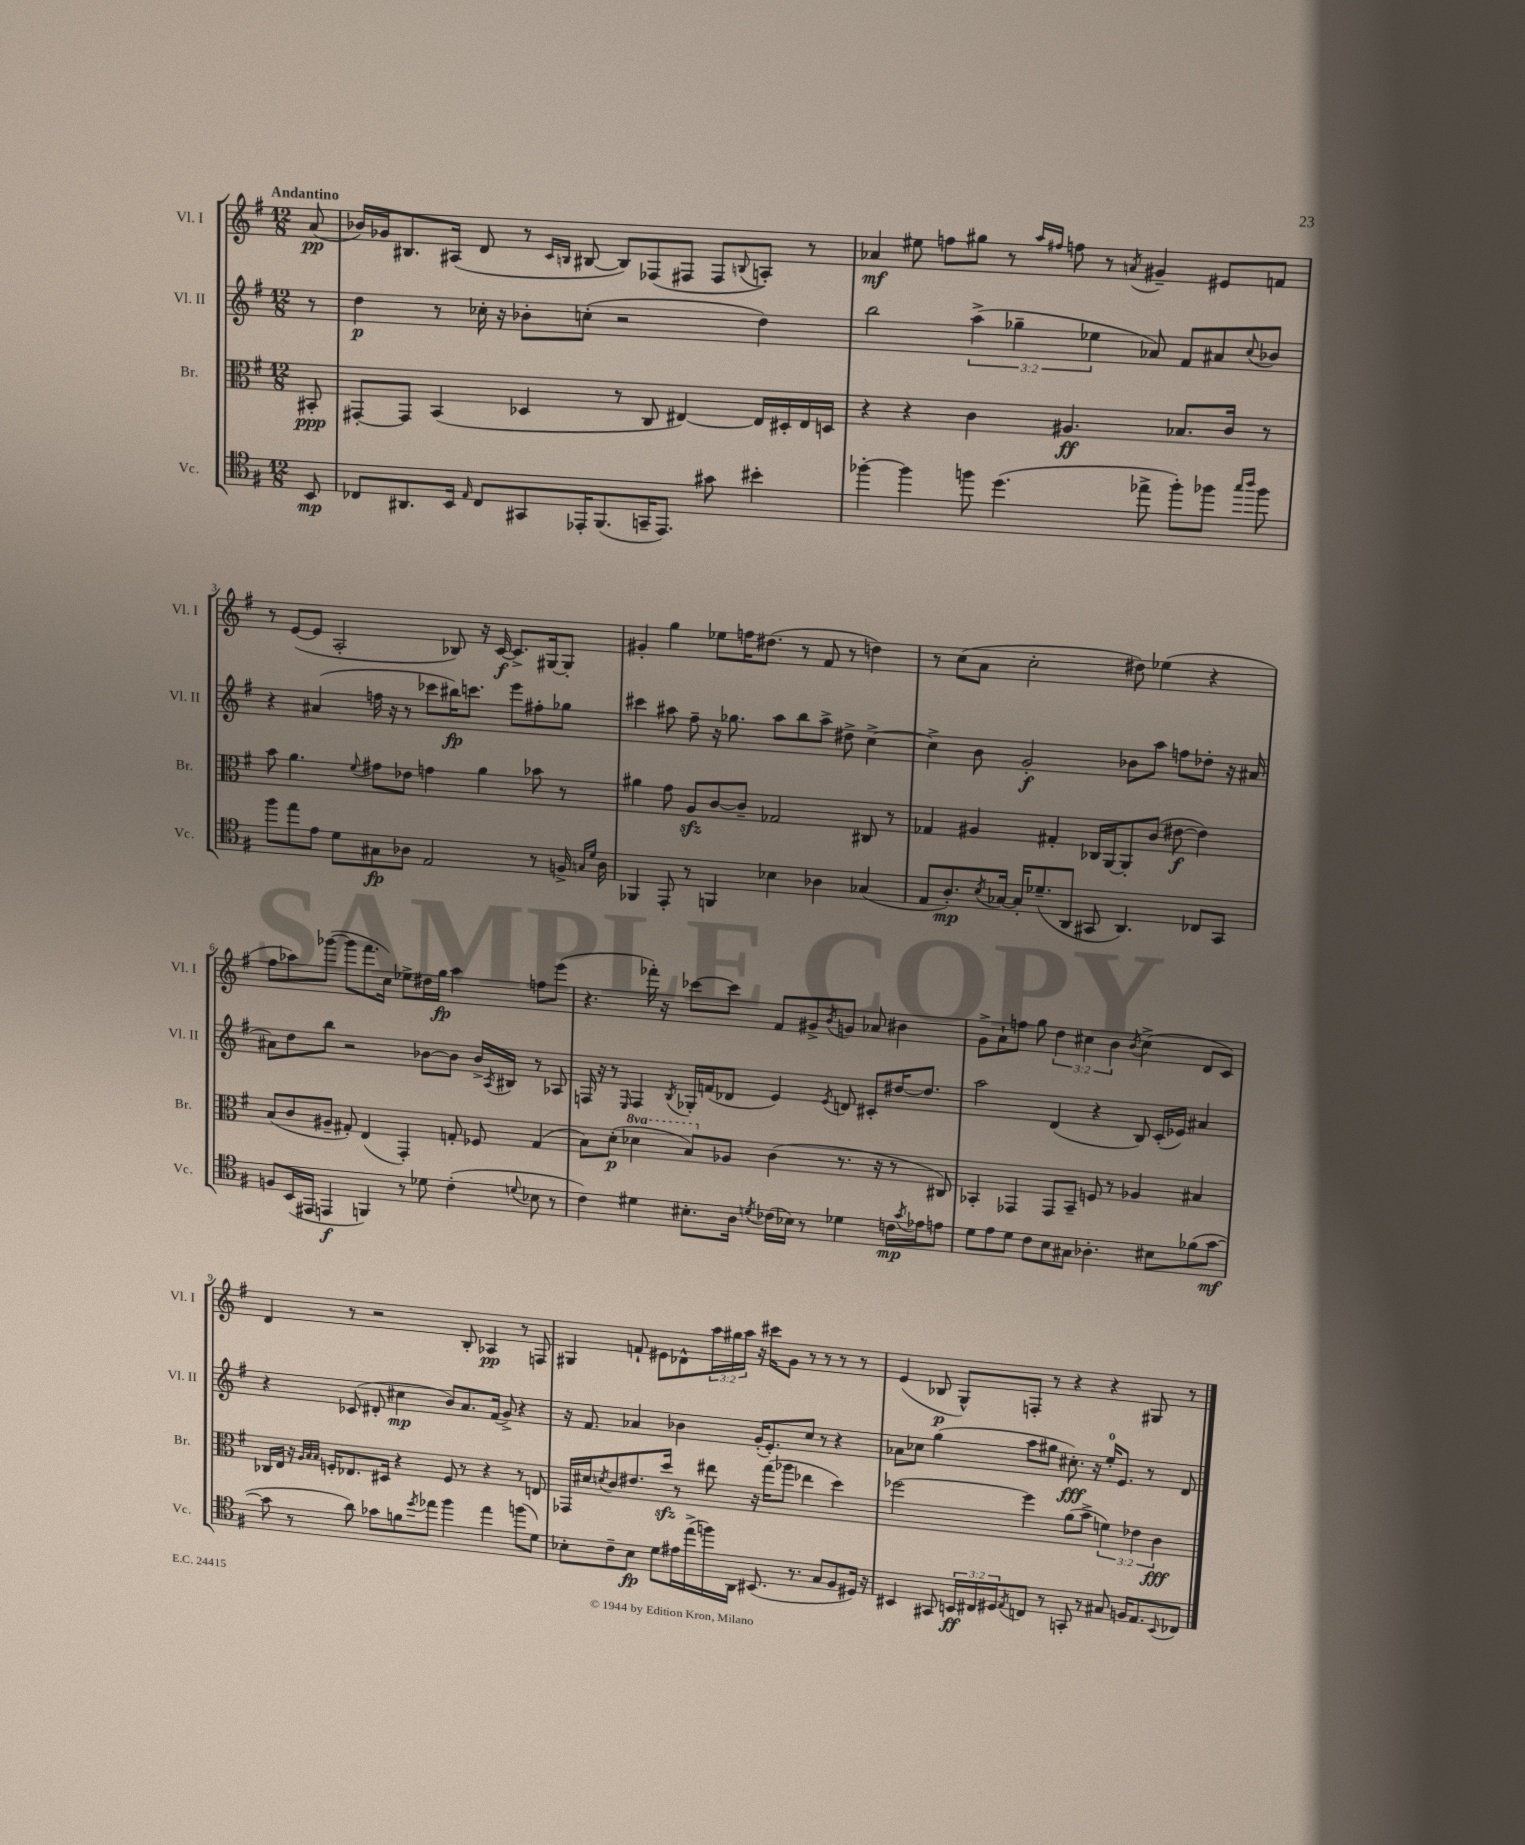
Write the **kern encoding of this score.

**kern	**dynam	**kern	**dynam	**kern	**dynam	**kern	**dynam
*part4	*part4	*part3	*part3	*part2	*part2	*part1	*part1
*staff4	*staff4	*staff3	*staff3	*staff2	*staff2	*staff1	*staff1
*I"Vc.	*	*I"Br.	*	*I"Vl. II	*	*I"Vl. I	*
*I'Vc.	*	*I'Br.	*	*I'Vl. II	*	*I'Vl. I	*
*clefC4	*	*clefC3	*	*clefG2	*	*clefG2	*
*k[f#]	*	*k[f#]	*	*k[f#]	*	*k[f#]	*
*M12/8	*	*M12/8	*	*M12/8	*	*M12/8	*
=	=	=	=	=	=	=	=
!	!	!	!	!	!	!LO:TX:a:B:t=Andantino	!
8BB/	mp	8BB#X'/	ppp	8r	.	(8a/	pp
=1	=1	=1	=1	=1	=1	=1	=1
8C-X/L	.	[8GG#X'/L	.	4dd\	p	16b-X/LL)	.
.	.	.	.	.	.	16g-X/J	.
8.AA#X/	.	8GG#/J]	.	.	.	8.B#X/	.
.	.	(4BB/	.	8r	.	.	.
16BB/Jk	.	.	.	.	.	(16A#X/Jk	.
16qqE/	.	.	.	.	.	.	.
8C-/L	.	.	.	16cc-X'\	.	8d/	.
.	.	.	.	16r	.	.	.
8GG#X/	.	4D-X/	.	8b-X'\L	.	8r	.
.	.	.	.	.	.	16qqc/LL	.
.	.	.	.	.	.	16qqBn/JJ	.
16EE-X'/K	.	.	.	(8ccn'\J	.	[8B#X/	.
(8.FF#/	.	.	.	.	.	.	.
.	.	8r	.	2r	.	8B#/L])	.
16GGn~/K	.	8C/	.	.	.	(8F-X/	.
8.EE-/J)	.	.	.	.	.	.	.
.	.	[4E#X/)	.	.	.	8F#X/J	.
8g#X\	.	.	.	.	.	8F#/L	.
.	.	.	.	.	.	8qqBn/	.
4b#X'\	.	16E#/LL]	.	4dd\)	.	8An'/J)	.
.	.	16D#X'/	.	.	.	.	.
.	.	16E#/	.	.	.	8r	.
.	.	16Dn/JJ	.	.	.	.	.
=2	=2	=2	=2	=2	=2	=2	=2
[4ff-X'\	.	4r	.	2bb\	.	4a-X/	mf
4ff-\]	.	4r	.	.	.	8ee#X\	.
.	.	.	.	.	.	8ffn\L	.
8ffn\	.	4c\	.	(6aa^\	.	8gg#X\J	.
(4.dd\	.	.	.	.	.	8r	.
.	.	.	.	6gg-X~\	.	.	.
.	.	.	.	.	.	16qqaa/LL	.
.	.	.	.	.	.	16qqff#X/JJ	.
.	.	4.A#X/	ff	.	.	8ffn\	.
.	.	.	.	6ee-X\	.	.	.
.	.	.	.	.	.	8r	.
.	.	.	.	.	.	8qan/	.
8ee-X^\	.	.	.	8a-X/)	.	4g#X~/	.
8ff'\L)	.	8.B-X/L	.	8f#/L	.	.	.
8ff-X\J	.	.	.	8a#X/	.	8e#X/L	.
.	.	16c/Jk	.	.	.	.	.
16qqgg/LL	.	.	.	.	.	.	.
16qqaa/JJ	.	.	.	8qqcc/	.	.	.
8ff-\	.	8r	.	8b-X/J	.	8fn/J	.
!!LO:LB:g=z
=3	=3	=3	=3	=3	=3	=3	=3
8ff#\L	.	8b\	.	4r	.	8r	.
8ee\	.	4.a\	.	.	.	([8e/L	.
8e\J	.	.	.	(4a#X/	.	8e/J]	.
8d\L	.	.	.	.	.	2A'/	.
.	.	8qqf#/	.	.	.	.	.
8G#X\	fp	8g#X\L	.	16ffn\	.	.	.
.	.	.	.	16r	.	.	.
8A-X\J	.	8e-X\J	.	8r	.	.	.
2E/	.	4gn\	.	8ccc-X\L	.	.	.
.	.	.	.	16bb#X\K)	fp	8B-X/)	.
.	.	.	.	8.cccn\J	.	.	.
.	.	4a\	.	.	.	16r	.
.	.	.	.	.	.	[16c/	f
.	.	.	.	8eee\L	.	8.c^/L]	.
8r	.	8b-X\	.	8ff#X'\	.	.	.
.	.	.	.	.	.	[16G#X/k	.
16Fn^/	.	8r	.	8gg-X\J	.	8G#'/J]	.
16qqGn/LL	.	.	.	.	.	.	.
16qqd/JJ	.	.	.	.	.	.	.
16A-\	.	.	.	.	.	.	.
=4	=4	=4	=4	=4	=4	=4	=4
4FF-X/	.	4a#X\	.	4ccc#X\	.	4g#X'/	.
8EE'/	.	8g\	.	8aa#X\	.	4gg\	.
8r	.	8Azz/L	.	8ff#~\	.	.	.
4FFn/	.	[8c/	.	16r	.	8ee-X\L	.
.	.	.	.	8.gg-X\	.	.	.
.	.	8c~/J]	.	.	.	16ffn\K	.
.	.	.	.	.	.	(8.dd#X\J	.
4B-X\	.	2G-X/	.	8aa#\L	.	.	.
.	.	.	.	8bb\	.	8r	.
4A-X\	.	.	.	8aa#^\J	.	8f#/	.
.	.	.	.	8dd#X^\	.	8r	.
(4G-X/	.	8C#X/	.	[4cc^\	.	4ddn\)	.
.	.	8r	.	.	.	.	.
=5	=5	=5	=5	=5	=5	=5	=5
8E/L	.	4G-X/	.	4cc^\]	.	8r	.
8.A'/)	mp	.	.	.	.	(8cc\L	.
.	.	4A#X/	.	8b\	.	8a\J	.
8qB/	.	.	.	.	.	.	.
[16G-X/Jk	.	.	.	.	.	.	.
16G-'/KL]	.	.	.	2g'/	f	2cc'\	.
(8.d-X~/	.	.	.	.	.	.	.
.	.	4G#X'/	.	.	.	.	.
8AA/J	.	.	.	.	.	.	.
8GG#X/	.	16C-X/LL	.	.	.	.	.
.	.	[16AA/J	.	.	.	.	.
4.AA/)	.	8AA'/]	.	8b-X\L	.	8dd#X\)	.
.	.	(8c/J	.	8aa\J	.	(4ee-X\	.
.	.	[8e#X\	f	8ffn\L	.	.	.
8C-X/L	.	4e#\])	.	8dd-X'\J	.	4r	.
8GG#/J	.	.	.	16r	.	.	.
.	.	.	.	[16a#X/	.	.	.
!!LO:LB:g=z
=6	=6	=6	=6	=6	=6	=6	=6
8Fn/L	.	(8B/L	.	8a#X\L]	.	8ff#\L	.
(16BB/L	.	8c/	.	8dd\	.	8aa-X\)	.
16EE#X/JJ	.	.	.	.	.	.	.
4EEn/	f	8A#X~/J	.	8bb\J	.	([8ggg-X\J	.
.	.	8G#X'/)	.	2r	.	8ggg-\L]	.
4FFn/)	.	(4E/	.	.	.	8.fff#\	.
.	.	.	.	.	.	16cc\Jk)	.
8r	.	4GG'/)	.	.	.	8ee-X^\L	.
8d-X\	.	.	.	[8b-X\L	.	16dd#X\L	.
.	.	.	.	.	.	16gg\JJ	fp
(4c'\	.	8Gn'/	.	8b-\J]	.	4aa-\	.
.	.	8F-X/	.	16b-^/LL	.	.	.
.	.	.	.	8qA/	.	.	.
.	.	.	.	16B#X/JJ	.	.	.
8qqdn/	.	.	.	.	.	.	.
8B-X\	.	(4G/	.	8r	.	8ffn\L	.
8r	.	.	.	8A-X/	.	(8eee\J	.
=7	=7	=7	=7	=7	=7	=7	=7
4c\)	.	8B\L)	.	16Fn/	.	4.r	.
.	.	.	.	16r	.	.	.
.	.	(8d'\J	p	8r	.	.	.
.	.	.	.	16qqE/	.	.	.
*	*	*8va	*	*	*	*	*
4d#X\	.	4dd-X\	.	4F/	.	.	.
.	.	.	.	.	.	16fff-X'\)	.
.	.	.	.	.	.	16r	.
.	.	.	.	8qB/	.	.	.
8.B#X'\L	.	8b/L)	.	16G-X'/LL	.	[8ccc-X\L	.
.	.	.	.	(16fn/J	.	.	.
*	*	*X8va	*	*	*	*	*
.	.	8A-X/J	.	8d-X/J	.	8ccc-\J]	.
16A\Jk	.	.	.	.	.	.	.
8qdn/	.	.	.	.	.	.	.
(16c-X\LL	.	(4c\	.	4e/)	.	8f#/L	.
16B-X\JJ)	.	.	.	.	.	.	.
8r	.	.	.	.	.	8g#X^/	.
.	.	.	.	8qe/	.	8qb/	.
4d-X\	.	8.r	.	8dn/	.	8gn/J	.
.	.	.	.	8c#X'/L	.	8a-X/	.
.	.	16r	.	.	.	.	.
16cn\LL	mp	8r	.	[16dd#X/K	.	4b#X\	.
8qg/	.	.	.	.	.	.	.
16e-X\J	.	.	.	8.dd#/J]	.	.	.
8en\J	.	8C#X/)	.	.	.	.	.
=8	=8	=8	=8	=8	=8	=8	=8
8d\L	.	4BB-X'/	.	2aa\	.	8g^\L	.
8e\	.	.	.	.	.	8a`\	.
8d\J	.	4GG-X/	.	.	.	8ffn\J	.
8c\L	.	.	.	.	.	8gg\	.
8B\	.	8GG-/L	.	(4d/	.	6dd\	.
8G#X\J	.	8BB-~/J	.	.	.	.	.
.	.	.	.	.	.	6cc#X\	.
4.A-X'\	.	8Fn/	.	4r	.	.	.
.	.	.	.	.	.	6b\	.
.	.	8r	.	.	.	.	.
.	.	.	.	.	.	8qb/	.
.	.	4A-X/	.	8B/)	.	(4cc#^\	.
8B#X\L	.	.	.	(16c'/LL	.	.	.
.	.	.	.	16e-X/JJ)	.	.	.
(8f-X\	.	4B#X/	.	4a#X/	.	8d/L	.
[8g\J	mf	.	.	.	.	8c/J)	.
!!LO:LB:g=z
=9	=9	=9	=9	=9	=9	=9	=9
8g\]	.	16C-X/LL	.	4r	.	4d/	.
.	.	16E/JJ	.	.	.	.	.
8r	.	16r	.	.	.	.	.
.	.	32qqA/LLL	.	.	.	.	.
.	.	32qqB/	.	.	.	.	.
.	.	32qqB/JJJ	.	.	.	.	.
.	.	16Fn'/KL	.	.	.	.	.
8a\)	.	8.E-X/	.	(8c-X/	.	8r	.
8g-X\L	.	.	.	8d#X'/	.	2r	.
.	.	16D#X/Jk	.	.	.	.	.
8fn\	.	4r	.	4cc#X\	mp	.	.
8qdd/	.	.	.	.	.	.	.
8ee-X\J	.	.	.	.	.	.	.
4ff#\	.	8F/	.	8b/L)	.	.	.
.	.	8r	.	8.a/	.	8B'/	.
4ee-\	.	4r	.	.	.	4A-X/	pp
.	.	.	.	(16f#/Jk	.	.	.
.	.	.	.	8g^/)	.	.	.
(8ffn\L	.	8r	.	4r	.	8r	.
8d\J)	.	8En/	.	.	.	8Fn/	.
=10	=10	=10	=10	=10	=10	=10	=10
8B-X'\L	.	16GG-X/LL	.	16r	.	4G#X/	.
.	.	16d#X/J	.	8.f#/	.	.	.
.	.	8qdn/	.	.	.	.	.
8c~\	.	8c/	.	.	.	.	.
8B-\J	fp	8.e#X/	.	4a-X/	.	8fn`/	.
8d\L	.	.	.	.	.	8e#X\L	.
.	.	16ddzz/Jk	.	.	.	.	.
16e#X\L	.	8r	.	4b-X\	.	8d-X^^\	.
(16ee^\	.	.	.	.	.	.	.
16ffn\)	.	8ee#X\	.	.	.	24aa\L	.
.	.	.	.	.	.	24gg#X\	.
16AA\JJ	.	.	.	.	.	.	.
.	.	.	.	.	.	24aa\JJ	.
(8.BB#X/	.	16r	.	(16g'/KL	.	16r	.
.	.	(16gg\KL	.	8.e'/)	.	16ccc#X\KL	.
.	.	8aa-X\J	.	.	.	8g\J	.
8.r	.	.	.	.	.	.	.
.	.	4ee-X\	.	8cc/J	.	8r	.
8G/L	.	.	.	8r	.	8r	.
8F#/	.	4dd\)	.	4r	.	8r	.
16D#X/Jk)	.	.	.	.	.	8r	.
16r	.	.	.	.	.	.	.
=11	=11	=11	=11	=11	=11	=11	=11
4BB#X/	.	[2ff-X\	.	8a-X\L	.	(4e/	.
.	.	.	.	8cc-X\J	.	.	.
8GG#X/	.	.	.	(4gg\	.	8B-X/	p
24BBn/LL	ff	.	.	.	.	8G^^/L)	.
24C#X/	.	.	.	.	.	.	.
24D#X/J	.	.	.	.	.	.	.
8qE/	.	.	.	.	.	.	.
8Cn/J	.	4ff-\]	.	8aa\L	.	8Fn'/J	.
8r	.	.	.	8gg#X\J	.	8r	.
8GGn'/	.	(8a\L	.	8.cc#X'\)	fff	4r	.
8r	.	8b^\J	.	.	.	.	.
.	.	.	.	16r	.	.	.
8G#X/	.	6fn\)	.	16ee'/KL	.	4r	.
.	.	.	.	8.e/J	.	.	.
16Fn/KL	.	.	.	.	.	.	.
.	.	6e-X\	.	.	.	.	.
8.E/	.	.	.	.	.	.	.
.	.	.	.	8r	.	8G#X/	.
.	.	6c\	fff	.	.	.	.
8qqBB/	.	.	.	.	.	.	.
8C-X/J	.	.	.	8d/	.	8r	.
==	==	==	==	==	==	==	==
*-	*-	*-	*-	*-	*-	*-	*-
